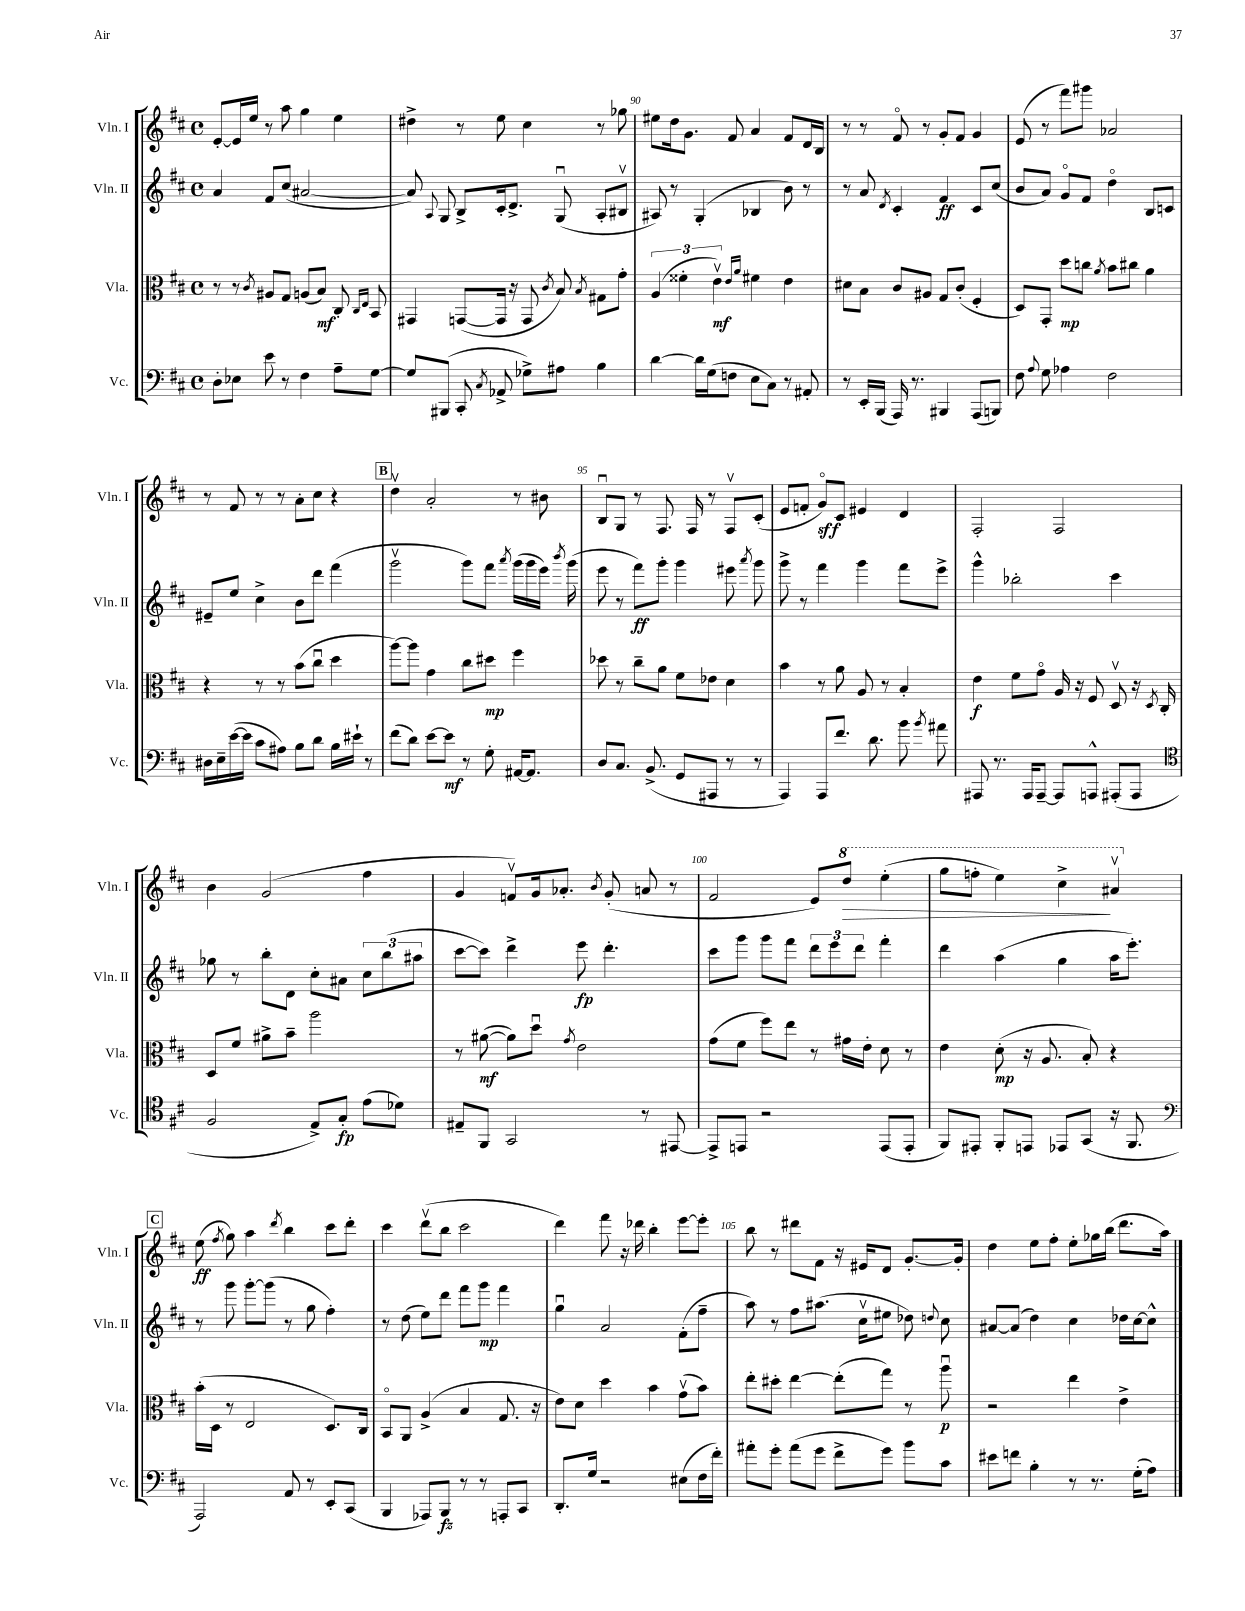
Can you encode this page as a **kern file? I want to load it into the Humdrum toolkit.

**kern	**kern	**kern	**kern
*staff4	*staff3	*staff2	*staff1
*clefF4	*clefC3	*clefG2	*clefG2
*k[f#c#]	*k[f#c#]	*k[f#c#]	*k[f#c#]
*M4/4	*M4/4	*M4/4	*M4/4
*met(c)	*met(c)	*met(c)	*met(c)
8D'	8r	4a	[8e'
8E-	8r	.	16e]
.	.	.	16ee
.	8qc#	.	.
8e	8A#	8f#	8r
8r	8G	(8cc#	8aa
4F#	(8A	[2a#	4gg
.	8B)	.	.
8A~	8C#'	.	4ee
.	16qqC#	.	.
.	16qqE	.	.
[8G	8BB	.	.
=	=	=	=
8G]	4GG#	8a#])	4dd#^
.	.	8qqA	.
(8BBB#	.	8G	.
8CC#'	([8GG	8B^	8r
8qC#	.	.	.
8AA-^	16GG]	16c#'	8ee
.	16r	8.d^	.
8G-^)	8GG	.	4cc#
.	8qc#	.	.
8A#	8B)	(8Gu	.
.	8qB	.	.
4B	8G#	8A'	8r
.	8g'	8B#v	8gg-
=	=	=	=
[4d	(6A	8A#)	8ee#
.	.	8r	16dd
.	6f##'	.	.
.	.	.	8.g
16d]	.	(4G'	.
(16G	.	.	.
.	6ev)	.	.
8F	.	.	8f#
.	16qqe	.	.
.	16qqa	.	.
8E	4f#	4B-	4a
8C#)	.	.	.
8r	4e	8b)	8f#
8AA#'	.	8r	16d
.	.	.	16B
=	=	=	=
8r	8d#	8r	8r
16EE'	8B	8a	8r
(16BBB	.	.	.
.	.	8qd	.
16AAA)	8c#	4c#'	8f#o
8.r	.	.	.
.	8A#	.	8r
4BBB#	8G	4f#	8g'
.	(8c#'	.	8f#
(8AAA	4F#'	8c#	4g
8BBB)	.	(8cc#	.
=	=	=	=
8F#	8D)	8b	(8e
8qqA	.	.	.
8G	8GG'	8a)	8r
4A-	8dd	8go	8fff#)
.	8cc	8f#	8ggg#
.	8qa	.	.
2F#	8b	4ddo	2a-
.	8cc#	.	.
.	4a	8B	.
.	.	8c	.
=	=	=	=
16D#	4r	8e#~	8r
16E~	.	.	.
([16e	.	8ee	8f#
16e]	.	.	.
8c#	8r	4cc#^	8r
8A#)	8r	.	8r
8B	(8b	8b	8a'
8d	8cc#u	8ddd	8cc#
16B	4dd	(4fff#	4r
16e#`	.	.	.
8r	.	.	.
=	=	=	=
(8f#	[8aa)	2gggv	4ddv
8d)	8aa]	.	.
[8e	4g	.	2a'
8e]	.	.	.
8r	8cc#	8ggg)	.
8G'	8dd#	8fff#	.
.	.	8qaaa	.
[16AA#	4ff#	(16ggg	8r
8.AA#]	.	16ggg	.
.	.	16eee)	8b#
.	.	8qbbb	.
.	.	(16ggg	.
=	=	=	=
8D	8dd-	8eee	8Bu
8.C#	8r	8r	8G
.	8cc#~	8fff#)	8r
(8.BB^	.	.	.
.	8a	8ggg'	8.F#
8GG	8f#	4ggg	.
.	.	.	16F#
8AAA#	8e-	.	8r
8r	4d	8eee#	8F#v
.	.	8qaaa	.
8r	.	8ggg	(8c#'
=	=	=	=
4AAA)	4b	8ggg^	8e
.	.	8r	8f'
8AAA	8r	4fff#	8go)
8.f#	8a	.	8c#
.	8A	4ggg	4e#
8.d	.	.	.
.	8r	.	.
8b	4B'	8fff#	4d
8qb	.	.	.
8a#	.	8eee^	.
=	=	=	=
8AAA#	4e	4ggg^^	2F#'
8.r	.	.	.
.	8f#	2bb-'	.
16AAA#	.	.	.
[8AAA#~	8go	.	.
8AAA#]	16A	.	2F#
.	16r	.	.
8AAA^^	8F#	.	.
(8AAA#'	8Dv	4ccc#	.
8AAA#	16r	.	.
.	8qD	.	.
.	16C#'	.	.
=	=	=	=
*clefC4	*	*	*
2F#	8D	8gg-	4b
.	8f#	8r	.
.	8a#^	8bb'	(2g
.	8b~	8d	.
8E^)	2aa	8cc#'	.
8G'	.	8a#	.
(8e	.	12cc#	4ff#
.	.	(12bb	.
8d-)	.	.	.
.	.	12aa#	.
=	=	=	=
8E#~	8r	[8ccc#	4g
8FF#	([8a#	8ccc#])	.
2GG	8a#])	4ddd^	8fv)
.	8ddu	.	16g
.	.	.	8.a-'
.	8qg	.	.
.	2e	8eee	.
.	.	.	8qb
.	.	4.ddd'	(8g'
8r	.	.	8a
[8EE#	.	.	8r
=	=	=	=
8EE#^]	(8g	8ccc#	2f#
8EE	8f#	8ggg	.
2r	8ff#)	8ggg	.
.	8ee	8fff#	.
.	8r	12ddd	8e)
.	.	12eee	.
.	16g#	.	8ddd
.	.	12ddd	.
.	16e'	.	.
(8EE	8d	4fff#'	(4eee'
8EE'	8r	.	.
=	=	=	=
8FF#)	4e	4ddd	8ggg
8EE#'	.	.	8fff'
8FF#'	(8d'	(4aa	4eee)
8EE	16r	.	.
.	8.A	.	.
8EE-	.	4gg	4ccc#^
(8GG	8B')	.	.
16r	4r	16aa	4aa#v
8.FF#	.	8.eee')	.
=	=	=	=
*clefF4	*	*	*
2AAA)	(16b'	8r	(8ee
.	16D	.	.
.	.	.	8qff#
.	8r	8ggg	8gg)
.	2E	[8ggg'	4aa
.	.	(8ggg]	.
.	.	.	8qddd
8AA	.	8r	4bb
8r	.	8gg	.
8EE'	8.D)	4ff#')	8ccc#
(8CC#	.	.	8ddd'
.	16C#	.	.
=	=	=	=
4BBB	8BBo	8r	4ccc#
.	8AA	(8dd	.
8AAA-)	(4A^	8ee)	(8dddv
8BBB	.	8ddd	8bb
8r	4B	8fff#	2ccc#
8r	.	8ggg	.
8AAA'	8.G	4fff#	.
8CC#	.	.	.
.	16r	.	.
=	=	=	=
8.DD'	8e)	4ggu	4ddd)
.	8d	.	.
16G	.	.	.
2r	4dd	2a	8fff#
.	.	.	16r
.	.	.	16ddd-
.	4b	.	4bb'
(8E#	(8gv	(8f#'	[8eee
16F#	8b)	8ff#~	8eee']
16f#')	.	.	.
=	=	=	=
8a#'	8ee'	8aa)	8bb
8g'	8dd#'	8r	8r
(8a#	[4ee	8ff#	8ddd#
8g	.	(8.aa#	8f#
8f#^	(8ee']	.	16r
.	.	16cc#v	16e#
8g)	8gg)	8ee#	8d
8b	8r	8dd-)	[8.g'
.	.	8qqdd	.
8c#	8aau	8cc#	.
.	.	.	16g']
=	=	=	=
8e#	2r	[8a#	4dd
8f	.	(8a#]	.
4B'	.	4dd)	8ee
.	.	.	8ff#'
8r	4ee	4cc#	8ee'
8.r	.	.	16gg-
.	.	.	(16bb
.	4e^	16dd-	8.ddd
(16G'	.	[16cc#	.
8A)	.	8cc#^^]	.
.	.	.	16aa)
==	==	==	==
*-	*-	*-	*-
